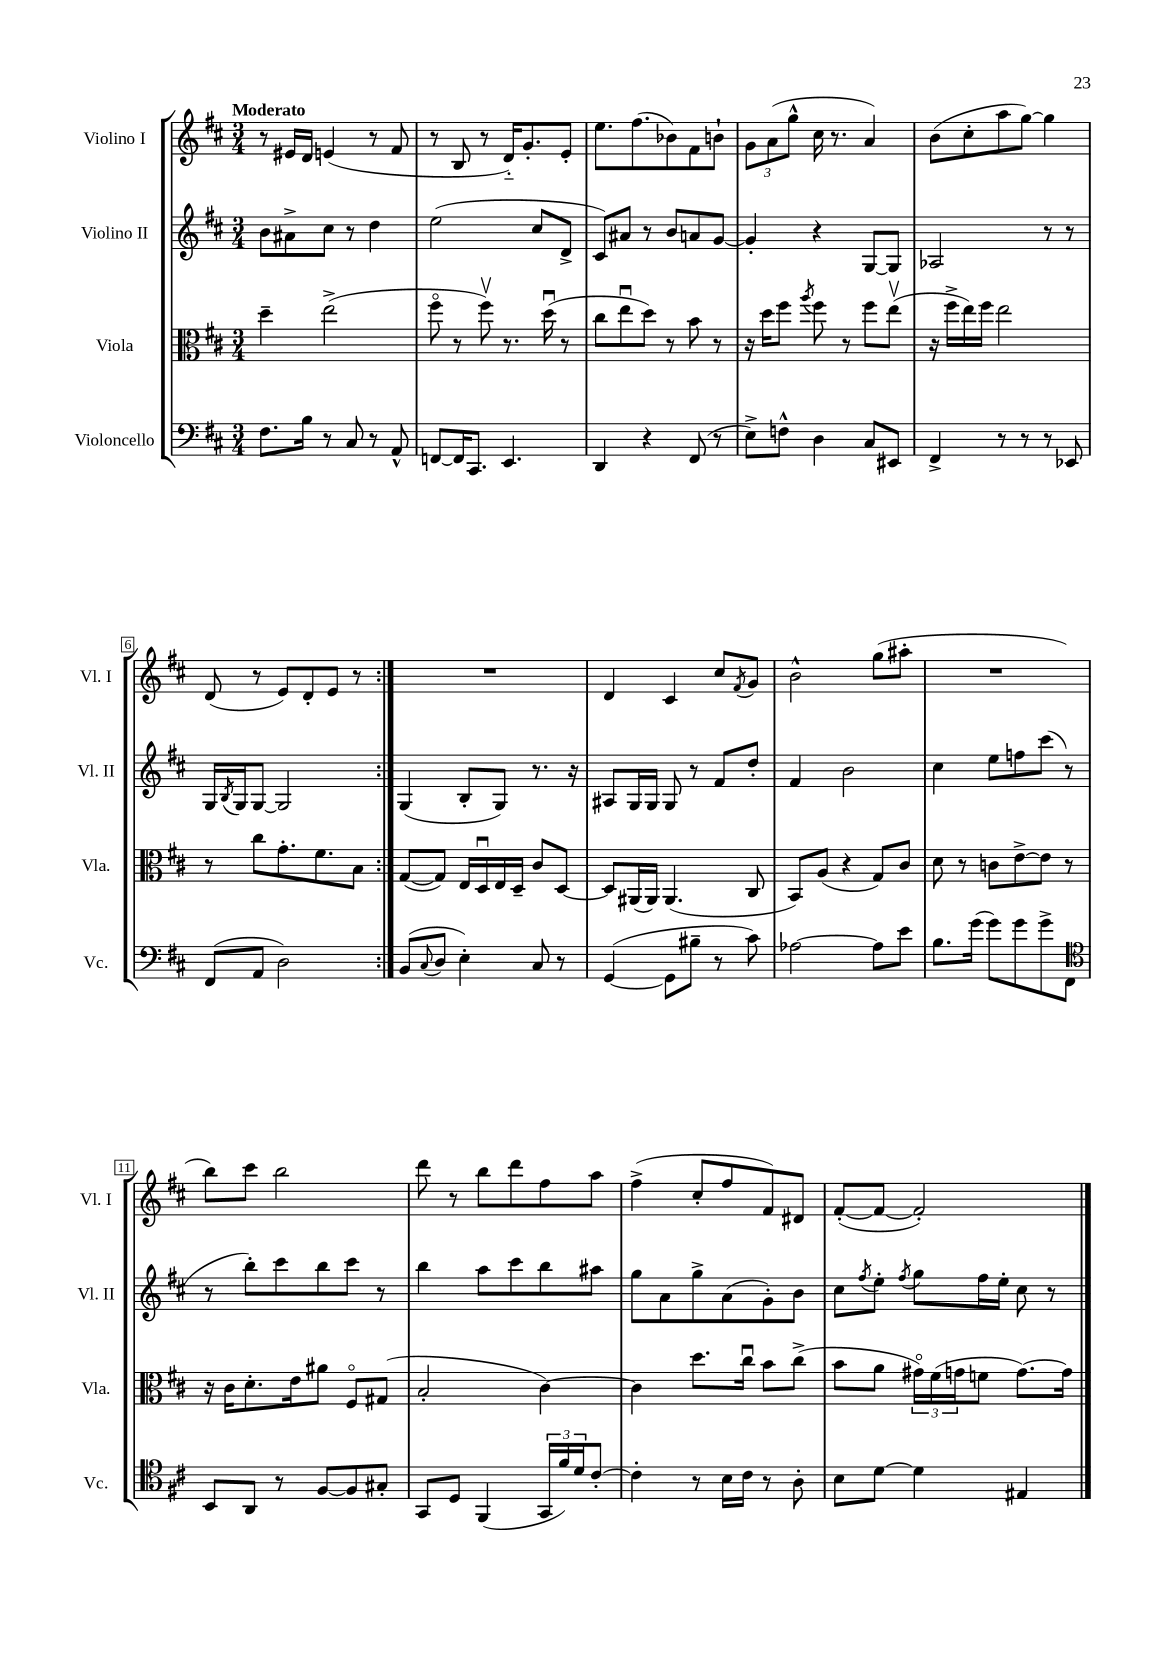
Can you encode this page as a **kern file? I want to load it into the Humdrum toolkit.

**kern	**kern	**kern	**kern
*staff4	*staff3	*staff2	*staff1
*clefF4	*clefC3	*clefG2	*clefG2
*k[f#c#]	*k[f#c#]	*k[f#c#]	*k[f#c#]
*M3/4	*M3/4	*M3/4	*M3/4
8.F#	4dd~	8b	8r
.	.	8a#^	16e#
16B	.	.	16d
8r	(2ee^	8cc#	(4e
8C#	.	8r	.
8r	.	4dd	8r
8AA^^	.	.	8f#
=	=	=	=
[8FF	8ff#o	(2ee	8r
16FF]	8r	.	8B
8.CC#	.	.	.
.	8ff#v)	.	8r
4.EE	8.r	.	16d'~)
.	.	.	8.g'
.	.	8cc#	.
.	(16ddu	.	.
.	8r	8d^	8e'
=	=	=	=
4DD	8cc#	8c#)	8.ee
.	8eeu	8a#	.
.	.	.	(8.ff#
4r	8dd)	8r	.
.	8r	8b	8b-)
(8FF#	8b	8a	8f#
8r	8r	[8g	8b`
=	=	=	=
8E^)	16r	4g']	12g
.	16dd	.	.
.	.	.	(12a
8F^^	8ff#	.	.
.	.	.	12gg^^
.	8qaa	.	.
4D	8ff#	4r	16cc#
.	.	.	8.r
.	8r	.	.
8C#	8ff#	[8G	4a)
8EE#	(8eev	8G]	.
=	=	=	=
4FF#^	16r	2A-	(8b
.	16ff#^	.	.
.	16ee)	.	8cc#'
.	16ff#	.	.
8r	2ee	.	8aa
8r	.	.	[8gg)
8r	.	8r	4gg]
8EE-	.	8r	.
=	=	=	=
(8FF#	8r	16G	(8d
.	.	8qB	.
.	.	16G	.
8AA	8cc#	[8G	8r
2D)	8.g'	2G]	8e)
.	.	.	8d'
.	8.f#	.	.
.	.	.	8e
.	8B	.	8r
=:|!	=:|!	=:|!	=:|!
(8BB	([8G	(4G	2.r
8qqC#	.	.	.
8D	8G])	.	.
4E')	16E	8B'	.
.	16Du	.	.
.	16E	8G)	.
.	16D~	.	.
8C#	8c#	8.r	.
8r	[8D	.	.
.	.	16r	.
=	=	=	=
([4GG	8D]	8A#	4d
.	(16AA#	16G	.
.	16AA#)	16G	.
8GG]	(4.AA#	8G	4c#
8B#~	.	8r	.
8r	.	8f#	8cc#
.	.	.	8qf#
8c#)	8C#	8dd'	8g
=	=	=	=
[2A-	8BB)	4f#	2b^^
.	(8A	.	.
.	4r	2b	.
8A-]	8G)	.	(8gg
8e	8c#	.	8aa#'
=	=	=	=
8.B	8d	4cc#	2.r
.	8r	.	.
(16g	.	.	.
8g)	8c	8ee	.
8g	[8e^	8ff	.
8g^	8e]	(8ccc#	.
8FF#	8r	8r	.
=	=	=	=
*clefC4	*	*	*
8BB	16r	8r	8bb)
.	16c#	.	.
8AA	8.d'	8bb')	8ccc#
8r	.	8ccc#	2bb
.	16e	.	.
[8F#	8a#	8bb	.
8F#]	8F#o	8ccc#	.
8G#'	(8G#	8r	.
=	=	=	=
8GG	2B'	4bb	8ddd
8D	.	.	8r
(4FF#	.	8aa	8bb
.	.	8ccc#	8ddd
24GG	[4c#)	8bb	8ff#
24f#)	.	.	.
24d	.	.	.
[8c#'	.	8aa#	8aa
=	=	=	=
4c#']	4c#]	8gg	(4ff#^
.	.	8a	.
8r	8.dd	8gg^	8cc#'
16B	.	(8a	8ff#
16c#	16cc#u	.	.
8r	8b	8g')	8f#)
8A'	(8cc#^	8b	8d#
=	=	=	=
8B	8b	8cc#	([8f#'
.	.	8qff#	.
[8d	8a	8ee'	8f#_
.	.	8qff#	.
4d]	24g#o)	8gg	2f#'])
.	(24f#	.	.
.	24g	.	.
.	8f	16ff#	.
.	.	16ee'	.
4E#	[8.g)	8cc#	.
.	.	8r	.
.	16g]	.	.
==	==	==	==
*-	*-	*-	*-
